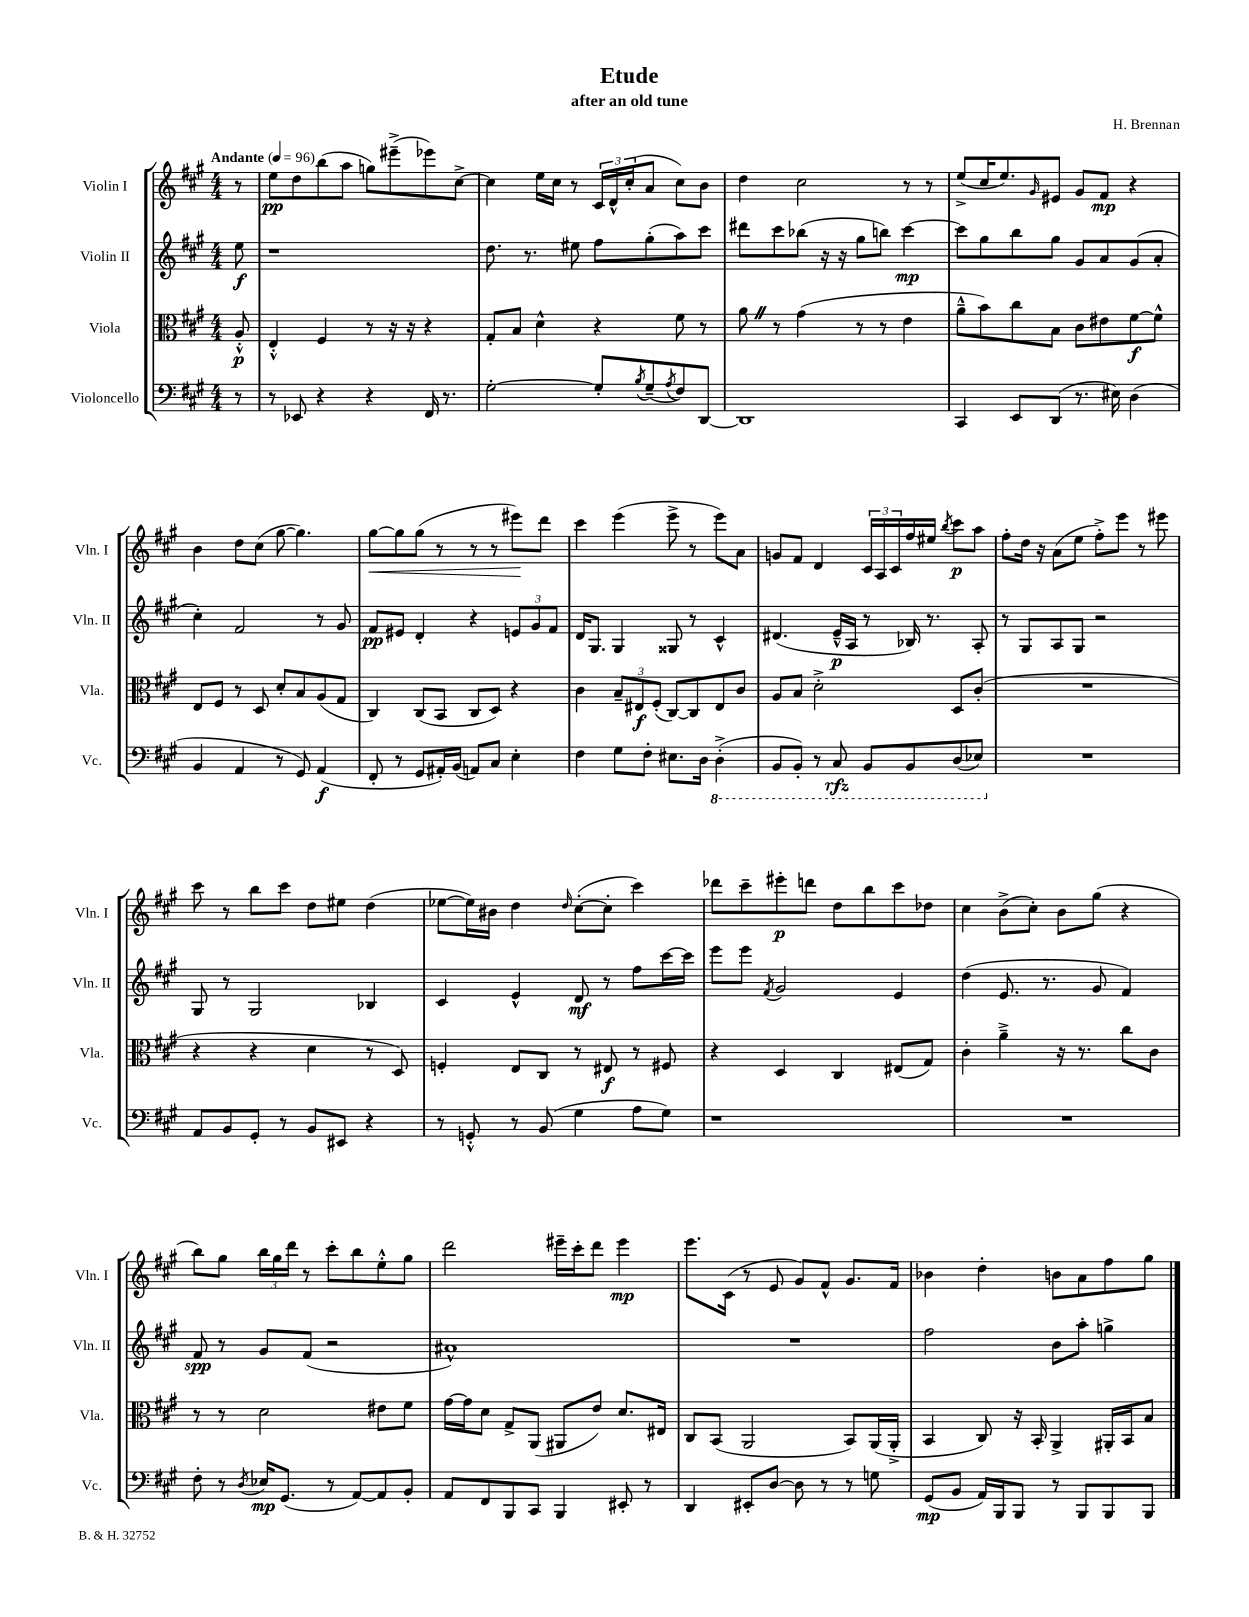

**kern	**dynam	**kern	**dynam	**kern	**dynam	**kern	**dynam
*part4	*part4	*part3	*part3	*part2	*part2	*part1	*part1
*staff4	*staff4	*staff3	*staff3	*staff2	*staff2	*staff1	*staff1
*I"Violoncello	*	*I"Viola	*	*I"Violin II	*	*I"Violin I	*
*I'Vc.	*	*I'Vla.	*	*I'Vln. II	*	*I'Vln. I	*
*clefF4	*	*clefC3	*	*clefG2	*	*clefG2	*
*k[f#c#g#]	*	*k[f#c#g#]	*	*k[f#c#g#]	*	*k[f#c#g#]	*
*M4/4	*	*M4/4	*	*M4/4	*	*M4/4	*
*MM96	*	*MM96	*	*MM96	*	*MM96	*
=	=	=	=	=	=	=	=
!	!	!	!	!	!	!LO:TX:a:B:t=Andante	!
8r	.	8A'^^/	p	8ee\	f	8r	.
=1	=1	=1	=1	=1	=1	=1	=1
8r	.	4E'^^/	.	1r	.	8ee\L	pp
8EE-X/	.	.	.	.	.	8dd\	.
4r	.	4F#/	.	.	.	(8bb\	.
.	.	.	.	.	.	8aa\J	.
4r	.	8r	.	.	.	8ggn\L)	.
.	.	16r	.	.	.	(8eee#X~^\	.
.	.	16r	.	.	.	.	.
16FF#/	.	4r	.	.	.	8eee-X\)	.
8.r	.	.	.	.	.	.	.
.	.	.	.	.	.	[8cc#^\J	.
=2	=2	=2	=2	=2	=2	=2	=2
[2G#'\	.	8G#'/L	.	8.dd\	.	4cc#\]	.
.	.	8B/J	.	.	.	.	.
.	.	.	.	8.r	.	.	.
.	.	4d^^\	.	.	.	16ee\LL	.
.	.	.	.	.	.	16cc#\JJ	.
.	.	.	.	8ee#X\	.	8r	.
8G#'/L]	.	4r	.	8ff#\L	.	24c#/LL	.
.	.	.	.	.	.	24d^^/	.
.	.	.	.	.	.	(24cc#'/J	.
8qB/	.	.	.	.	.	.	.
(8G#~/	.	.	.	(8gg#'\	.	8a/J	.
8qA/	.	.	.	.	.	.	.
8F#/)	.	8f#\	.	8aa\)	.	8cc#\L)	.
[8DD/J	.	8r	.	8ccc#\J	.	8b\J	.
=3	=3	=3	=3	=3	=3	=3	=3
1DD]	.	8aZ\	.	8ddd#X\L	.	4dd\	.
.	.	8r	.	8ccc#\	.	.	.
.	.	(4g#\	.	(8bb-X\J	.	2cc#\	.
.	.	.	.	16r	.	.	.
.	.	.	.	16r	.	.	.
.	.	8r	.	8gg#\L	.	.	.
.	.	8r	.	8bbn\J)	.	.	.
.	.	4e\	.	[4ccc#\	mp	8r	.
.	.	.	.	.	.	8r	.
=4	=4	=4	=4	=4	=4	=4	=4
4CC#/	.	8a~^^\L	.	8ccc#\L]	.	(8ee^/L	.
.	.	8b\)	.	8gg#\	.	16cc#/K	.
.	.	.	.	.	.	8.ee/)	.
8EE/L	.	8cc#\	.	8bb\	.	.	.
.	.	.	.	.	.	16qqg#/	.
(8DD/J	.	8B\J	.	8gg#\J	.	8e#X/J	.
8.r	.	8c#\L	.	8g#/L	.	8g#/L	.
.	.	8e#X\	.	8a/	.	8f#/J	mp
16E#X\)	.	.	.	.	.	.	.
(4D\	.	[8f#\	f	(8g#/	.	4r	.
.	.	8f#^^\J]	.	8a'/J	.	.	.
!!LO:LB:g=z
=5	=5	=5	=5	=5	=5	=5	=5
4BB/	.	8E/L	.	4cc#'\)	.	4b\	.
.	.	8F#/J	.	.	.	.	.
4AA/	.	8r	.	2f#/	.	8dd\L	.
.	.	8D/	.	.	.	(8cc#\J	.
8r	.	8d'/L	.	.	.	[8gg#\	.
8GG#/)	.	8B/	.	.	.	4.gg#\])	.
(4AA/	f	(8A/	.	8r	.	.	.
.	.	8G#/J	.	8g#/	.	.	.
=6	=6	=6	=6	=6	=6	=6	=6
!	!	!	!	!	!	!	!LO:HP:b
8FF#'/	.	4C#/)	.	8f#/L	pp	[8gg#\L	<
8r	.	.	.	8e#X/J	.	8gg#\]	.
8GG#/L	.	(8C#/L	.	4d'/	.	(8gg#\J	.
16AA#X'/L)	.	8BB/J	.	.	.	8r	.
(16BB/JJ	.	.	.	.	.	.	.
8AAn/L)	.	8C#/L	.	4r	.	8r	.
8C#/J	.	8D/J)	.	.	.	8r	.
4E'\	.	4r	.	12en/L	.	8eee#X\L)	.
.	.	.	.	12g#/	.	.	.
.	.	.	.	.	.	8ddd\J	[
.	.	.	.	12f#/J	.	.	.
=7	=7	=7	=7	=7	=7	=7	=7
4F#\	.	4c#\	.	16d/KL	.	4ccc#\	.
.	.	.	.	8.G#/J	.	.	.
8G#\L	.	12B~/L	.	4G#/	.	(4eee\	.
.	.	12E#X/	f	.	.	.	.
8F#'\J	.	.	.	.	.	.	.
.	.	(12F#'/J	.	.	.	.	.
8.E#X\L	.	[8C#/L)	.	8G##X/	.	8eee^\	.
.	.	8C#/]	.	8r	.	8r	.
16D\Jk	.	.	.	.	.	.	.
*8ba	*	*	*	*	*	*	*
(4DD'^\	.	8E#/	.	4c#^^/	.	8eee\L)	.
.	.	8c#/J	.	.	.	8a\J	.
=8	=8	=8	=8	=8	=8	=8	=8
8BBB/L	.	8A/L	.	(4.d#X/	.	8gn/L	.
8BBB'/J)	.	8B/J	.	.	.	8f#/J	.
8r	.	2d'^\	.	.	.	4d/	.
8CC#/	rfz	.	.	16e~^^/LL	p	.	.
.	.	.	.	16A/JJ	.	.	.
8BBB/L	.	.	.	8r	.	24c#/LL	.
.	.	.	.	.	.	24A/	.
.	.	.	.	.	.	24c#/	.
8BBB/	.	.	.	16B-X/)	.	16ff#/	.
.	.	.	.	8.r	.	16ee#X/JJ	.
.	.	.	.	.	.	8qbb/	.
(8DD/	.	8D/L	.	.	.	8ccc#\L	p
8EE-X/J)	.	(8c#'/J	.	8A'/	.	8aa\J	.
=9	=9	=9	=9	=9	=9	=9	=9
*X8ba	*	*	*	*	*	*	*
1r	.	1r	.	8r	.	8ff#'\L	.
.	.	.	.	8G#/L	.	16dd\Jk	.
.	.	.	.	.	.	16r	.
.	.	.	.	8A/	.	(8a\L	.
.	.	.	.	8G#/J	.	8ee\J	.
.	.	.	.	2r	.	8ff#'^\L)	.
.	.	.	.	.	.	8eee\J	.
.	.	.	.	.	.	8r	.
.	.	.	.	.	.	8eee#X\	.
!!LO:LB:g=z
=10	=10	=10	=10	=10	=10	=10	=10
8AA/L	.	4r	.	8G#/	.	8ccc#\	.
8BB/	.	.	.	8r	.	8r	.
8GG#'/J	.	4r	.	2G#/	.	8bb\L	.
8r	.	.	.	.	.	8ccc#\J	.
8BB/L	.	4d\	.	.	.	8dd\L	.
8EE#X/J	.	.	.	.	.	8ee#X\J	.
4r	.	8r	.	4B-X/	.	(4dd\	.
.	.	8D/)	.	.	.	.	.
=11	=11	=11	=11	=11	=11	=11	=11
8r	.	4Fn'/	.	4c#/	.	[8ee-X\L	.
8GGn'^^/	.	.	.	.	.	16ee-\L])	.
.	.	.	.	.	.	16b#X\JJ	.
8r	.	8E/L	.	4e^^/	.	4dd\	.
(8BB/	.	8C#/J	.	.	.	.	.
.	.	.	.	.	.	16qqdd/	.
4G#\	.	8r	.	8d/	mf	([8cc#'\L	.
.	.	8E#X/	f	8r	.	8cc#'\J]	.
8A\L	.	8r	.	8ff#\L	.	4ccc#\)	.
8G#\J)	.	8F#X/	.	[16ccc#\L	.	.	.
.	.	.	.	16ccc#\JJ]	.	.	.
=12	=12	=12	=12	=12	=12	=12	=12
1r	.	4r	.	8eee\L	.	8ddd-X\L	.
.	.	.	.	8eee\J	.	8ccc#~\	.
.	.	.	.	8qf#/	.	.	.
.	.	4D/	.	2g#/	.	8eee#X'\	p
.	.	.	.	.	.	8dddn\J	.
.	.	4C#/	.	.	.	8dd\L	.
.	.	.	.	.	.	8bb\	.
.	.	(8E#X/L	.	4e/	.	8ccc#\	.
.	.	8G#/J)	.	.	.	8dd-X\J	.
=13	=13	=13	=13	=13	=13	=13	=13
1r	.	4c#'\	.	(4dd\	.	4cc#\	.
.	.	4a~^\	.	8.e/	.	(8b^\L	.
.	.	.	.	.	.	8cc#'\J)	.
.	.	.	.	8.r	.	.	.
.	.	16r	.	.	.	8b\L	.
.	.	8.r	.	.	.	.	.
.	.	.	.	8g#/	.	(8gg#\J	.
.	.	8cc#\L	.	4f#/)	.	4r	.
.	.	8c#\J	.	.	.	.	.
!!LO:LB:g=z
=14	=14	=14	=14	=14	=14	=14	=14
8F#'\	.	8r	.	8f#/	spp	8bb\L)	.
8r	.	8r	.	8r	.	8gg#\J	.
8qD/	.	.	.	.	.	.	.
16E-X/KL	mp	2d\	.	8g#/L	.	24bb\LL	.
.	.	.	.	.	.	24gg#\	.
(8.GG#/J	.	.	.	.	.	.	.
.	.	.	.	.	.	24ddd\JJ	.
.	.	.	.	(8f#/J	.	8r	.
8r	.	.	.	2r	.	8ccc#'\L	.
[8AA/L)	.	.	.	.	.	8bb\	.
8AA/]	.	8e#X\L	.	.	.	8ee'^^\	.
8BB'/J	.	8f#\J	.	.	.	8gg#\J	.
=15	=15	=15	=15	=15	=15	=15	=15
8AA/L	.	[16g#\LL	.	1a#X^^)	.	2ddd\	.
.	.	16g#\J]	.	.	.	.	.
8FF#/	.	8d\J	.	.	.	.	.
8BBB/	.	8G#^/L	.	.	.	.	.
8CC#/J	.	(8AA/J	.	.	.	.	.
4BBB/	.	8AA#X/L	.	.	.	16eee#X~\LL	.
.	.	.	.	.	.	16ccc#'\J	.
.	.	8e/J)	.	.	.	8ddd\J	.
8EE#X'/	.	8.d/L	.	.	.	4eee#\	mp
8r	.	.	.	.	.	.	.
.	.	16E#X/Jk	.	.	.	.	.
=16	=16	=16	=16	=16	=16	=16	=16
4DD/	.	8C#/L	.	1r	.	8.eee\L	.
.	.	(8BB/J	.	.	.	.	.
.	.	.	.	.	.	(16c#\Jk	.
8EE#X'/L	.	2AA/	.	.	.	8r	.
[8D/J	.	.	.	.	.	8e/	.
8D\]	.	.	.	.	.	8g#/L)	.
8r	.	.	.	.	.	8f#^^/J	.
8r	.	8BB/L)	.	.	.	8.g#/L	.
8Gn\	.	(16AA/L	.	.	.	.	.
.	.	16AA'^/JJ	.	.	.	16f#/Jk	.
=17	=17	=17	=17	=17	=17	=17	=17
(8GG#/L	mp	4BB/	.	2ff#\	.	4b-X\	.
8BB/J	.	.	.	.	.	.	.
16AA/LL)	.	8C#/)	.	.	.	4dd'\	.
16BBB/J	.	.	.	.	.	.	.
8BBB/J	.	16r	.	.	.	.	.
.	.	16BB'/	.	.	.	.	.
8r	.	4AA^/	.	8b\L	.	8bn\L	.
8BBB/L	.	.	.	8aa'\J	.	8a\	.
8BBB/	.	16AA#X'/LL	.	4ggn^\	.	8ff#\	.
.	.	16BB/J	.	.	.	.	.
8BBB/J	.	8B/J	.	.	.	8gg#\J	.
==	==	==	==	==	==	==	==
*-	*-	*-	*-	*-	*-	*-	*-
